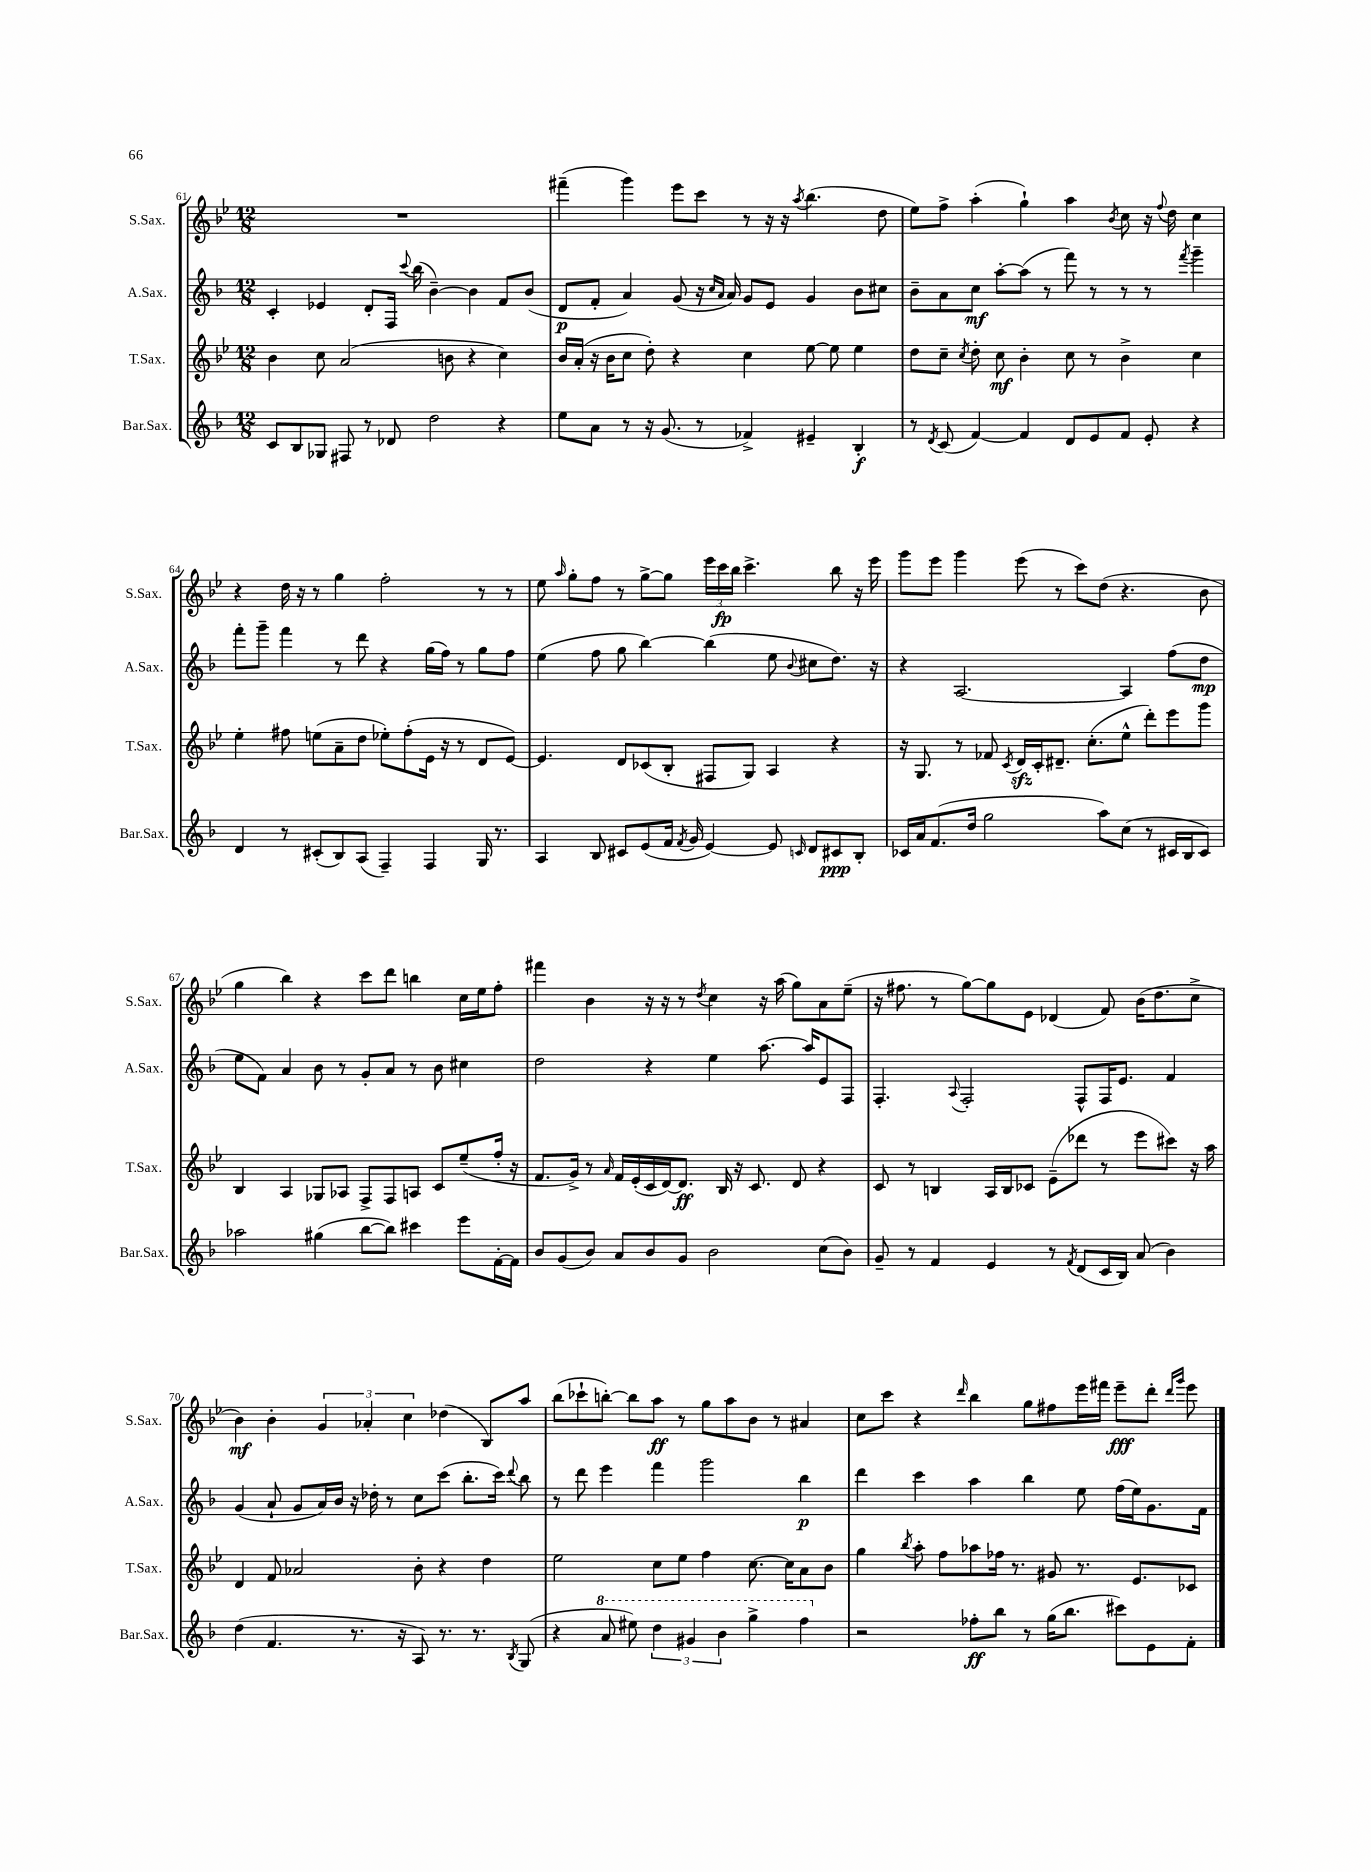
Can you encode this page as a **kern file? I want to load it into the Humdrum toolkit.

**kern	**kern	**kern	**kern
*staff4	*staff3	*staff2	*staff1
*clefG2	*clefG2	*clefG2	*clefG2
*k[b-]	*k[b-e-]	*k[b-]	*k[b-e-]
*M12/8	*M12/8	*M12/8	*M12/8
8c	4b-	4c'	1.r
8B-	.	.	.
8G-	8cc	4e-	.
8F#	(2a	.	.
8r	.	8d'	.
8d-	.	16F	.
.	.	8qqccc	.
.	.	(16bb-	.
2dd	.	[4b-~)	.
.	8b	.	.
.	4r	4b-]	.
4r	4cc)	8f	.
.	.	(8b-	.
=	=	=	=
8ee	16b-	8d	(4fff#~
.	(16a'	.	.
8a	16r	8f'	.
.	16b-	.	.
8r	8cc	4a)	4ggg)
16r	8dd')	.	.
(8.g	.	.	.
.	4r	(8g	8eee-
8r	.	16r	8ccc
.	.	16qqcc	.
.	.	16qqa	.
.	.	16a)	.
4f-^)	4cc	8g	8r
.	.	8e	16r
.	.	.	16r
.	.	.	8qaa
4e#~	[8ee-	4g	(4.bb-
.	8ee-]	.	.
4B-'	4ee-	8b-	.
.	.	8cc#	8dd
=	=	=	=
8r	8dd	8b-~	8ee-)
8qd	.	.	.
(8c	8cc~	8a	8ff^
.	8qcc	.	.
[4f)	8dd'	8cc	(4aa'
.	8cc	[8aa'	.
4f]	4b-'	(8aa]	4gg`)
.	.	8r	.
8d	8cc	8fff)	4aa
8e	8r	8r	.
.	.	.	8qb-
8f	4b-^	8r	8cc
8e'	.	8r	16r
.	.	.	8qqff
.	.	.	16dd
.	.	8qfff	.
4r	4cc	4ggg~	4cc
=	=	=	=
4d	4ee-'	8fff'	4r
.	.	8ggg~	.
8r	8ff#	4fff	16dd
.	.	.	16r
(8c#'	(8ee	.	8r
8B-)	8a~	8r	4gg
(8A	8dd	8ddd	.
4F~)	8ee-')	4r	2ff'
.	(8ff#'	.	.
4F	16e-	(16gg	.
.	16r	16ff)	.
.	8r	8r	.
16G	8d	8gg	8r
8.r	.	.	.
.	[8e-)	8ff	8r
=	=	=	=
4A	4.e-]	(4ee	8ee-
.	.	.	16qqaa
.	.	.	8gg'
8B-	.	8ff	8ff
8c#	8d	8gg	8r
(8e	(8c-	[4bb-)	[8gg^
16f	8B-'	.	8gg]
8qf	.	.	.
16g	.	.	.
[4e)	8F#	(4bb-]	24eee-
.	.	.	24ccc
.	.	.	24bb-
.	8G)	.	4.ccc^
8e]	4A	8ee	.
16qqc	.	8qqb-	.
8d	.	8cc#	.
8c#	4r	8.dd)	8bb-
8B-'	.	.	16r
.	.	16r	16eee-
=	=	=	=
16c-	16r	4r	8ggg
16a	8.G	.	.
(8.f	.	.	8eee-
.	8r	[2.A	4ggg
16dd	.	.	.
2gg	8f-	.	.
.	8qc	.	.
.	16d	.	(8eee-
.	16c'	.	.
.	8.d#~	.	8r
.	.	.	8ccc)
.	(8.cc'	.	.
8aa)	.	.	(8dd
(8cc	8ee-^^	4A]	4.r
8r	8ddd')	.	.
16c#	8eee-	(8ff	.
16B-	.	.	.
8c#)	8ggg	8dd	8b-
=	=	=	=
2aa-	4B-	8ee	4gg
.	.	8f)	.
.	4A	4a	4bb-)
(4gg#	8G-	8b-	4r
.	8A-	8r	.
[8bb-	8F^	8g'	8ccc
8bb-])	8F	8a	8ddd
4ccc#	8A	8r	4bb
.	8c	8b-	.
8eee	(8ee-~	4cc#	16cc
.	.	.	16ee-
[16f'	16ff'	.	8ff'
16f]	16r	.	.
=	=	=	=
8b-	8.f	2dd	4fff#
(8g	.	.	.
.	16g^)	.	.
8b-)	8r	.	4b-
.	16qqa	.	.
8a	16f	.	.
.	(16e-'	.	.
8b-	16c	4r	16r
.	[16d)	.	16r
8g	8.d]	.	8r
.	.	.	8qdd
2b-	.	4ee	4cc
.	16B-	.	.
.	16r	.	.
.	8.c	.	.
.	.	[8.aa	16r
.	.	.	(16aa
.	8d	.	8gg)
.	.	16aa]	.
(8cc	4r	8e	8a
8b-)	.	8F	(8ee-~
=	=	=	=
8g~	8c	4.F'	16r
.	.	.	8.ff#
8r	8r	.	.
4f	4B	.	8r
.	.	8qqA	.
.	.	2F'	[8gg)
4e	16A	.	8gg]
.	16B	.	.
.	8c-	.	8e-
8r	(8e-~	.	(4d-
8qf	.	.	.
(8d	8ddd-	8F^^	.
16c	8r	16F	8f)
16B-)	.	8.e	.
(8a	8eee-	.	(16b-
.	.	.	8.dd
4b-)	8ccc#)	4f	.
.	16r	.	8cc^
.	16aa	.	.
=	=	=	=
(4dd	4d	(4g	4b-)
4.f	8f	8a`	4b-'
.	2a-	8g	.
.	.	16a)	6g
.	.	16b-	.
8.r	.	16r	.
.	.	.	6a-'
.	.	16dd-'	.
.	.	8r	.
16r	.	.	.
.	.	.	6cc
8A)	8b-'	8cc	.
8.r	4r	(8ccc	(4dd-
.	.	8.bb-'	.
8.r	.	.	.
.	4dd	.	8B-)
.	.	16ccc)	.
8qB-	.	8qqddd	.
(8G	.	8bb-	8aa
=	=	=	=
4r	2ee-	8r	(8bb-
.	.	8ddd	8ccc-`
8aa	.	4eee	[8bb')
8eee#)	.	.	8bb]
6ddd	8cc	4fff	8aa
.	8ee-	.	8r
6gg#	.	.	.
.	4ff	2ggg	8gg
6bb-	.	.	.
.	.	.	8aa
4ggg^	[8.cc	.	8b-
.	.	.	8r
.	16cc]	.	.
4fff	8a	4bb-	4a#
.	8b-	.	.
=	=	=	=
2r	4gg	4ddd	8cc
.	.	.	8ccc
.	8qbb-	.	.
.	8aa'	4ccc	4r
.	8ff	.	.
.	.	.	16qqddd
8ff-'	8aa-	4aa	4bb-
8bb-	16ff-	.	.
.	8.r	.	.
8r	.	4bb-	8gg
(16gg	8g#	.	8ff#
8.bb-	.	.	.
.	8.r	8ee	16eee-
.	.	.	16fff#
8ccc#)	.	(16ff	8eee-~
.	8.e-	16ee)	.
8e	.	8.g	8ddd'
.	.	.	16qqddd
.	.	.	16qqggg
8f'	8c-	.	8eee-
.	.	16f	.
==	==	==	==
*-	*-	*-	*-
